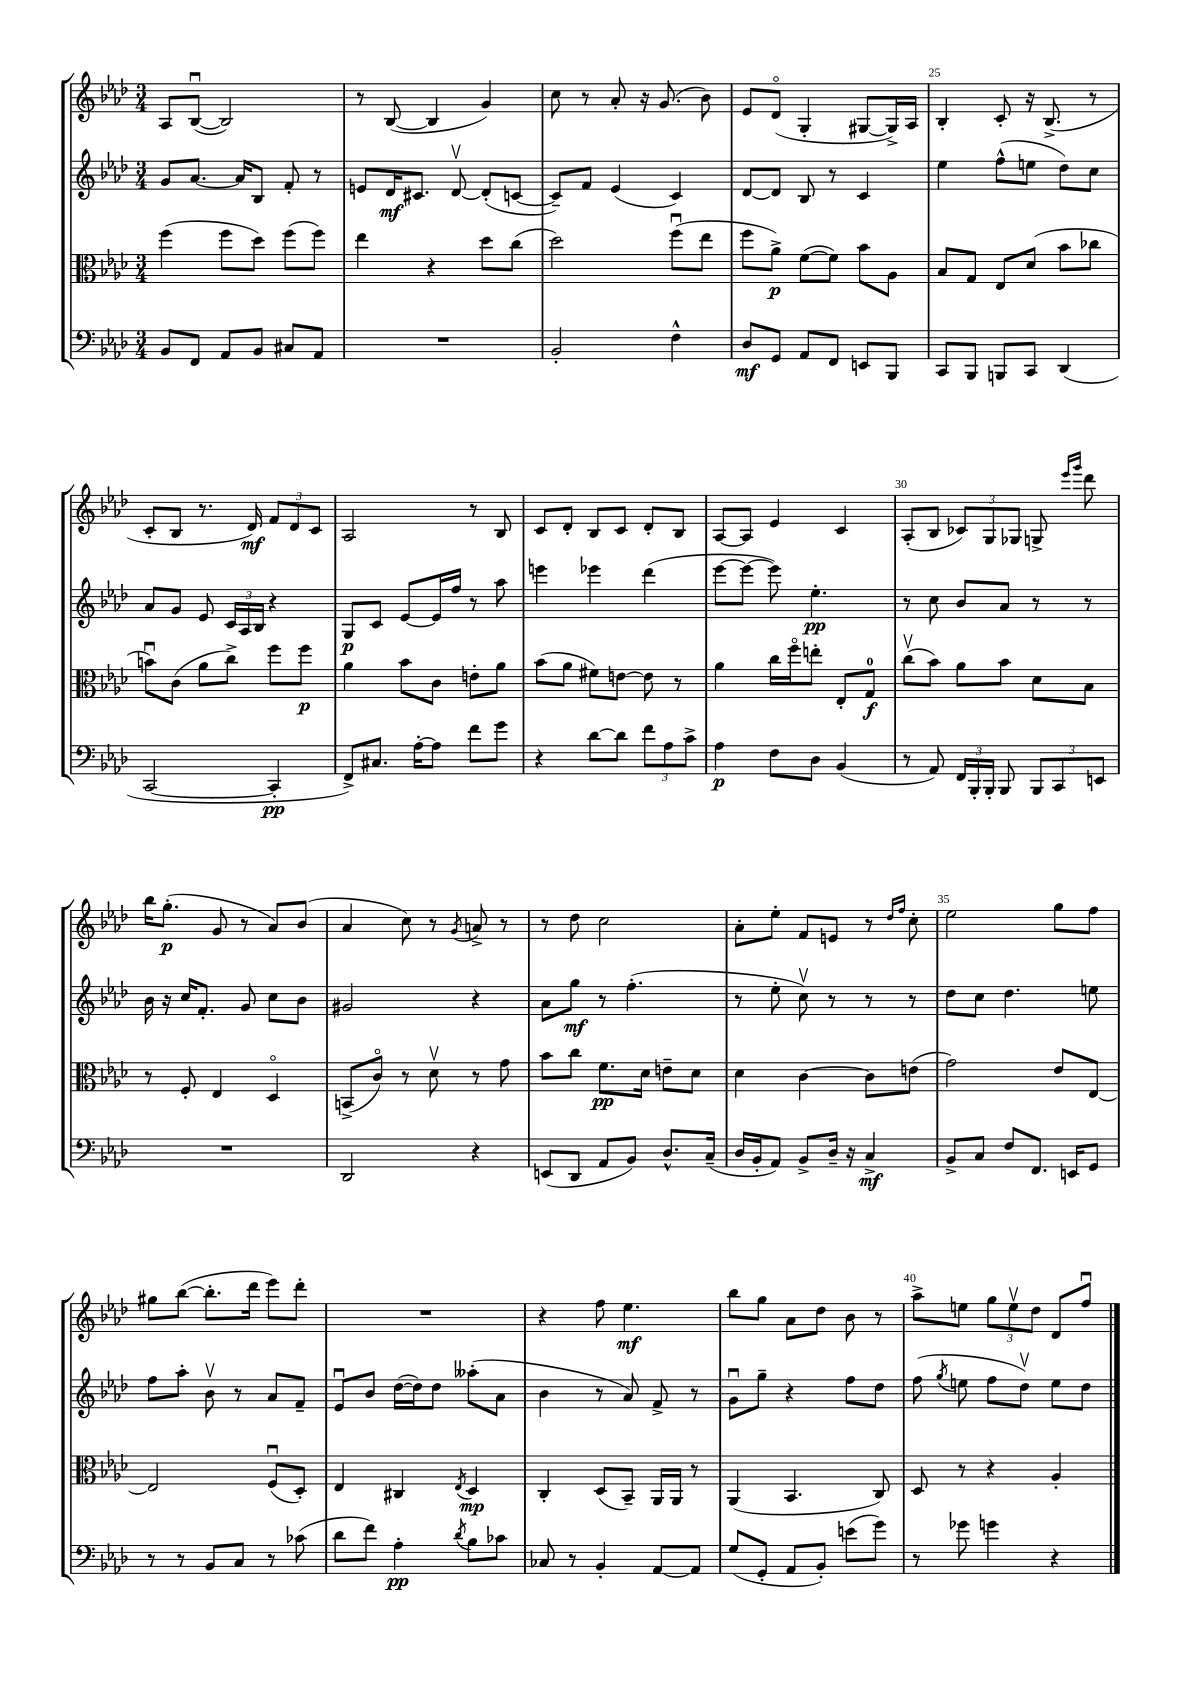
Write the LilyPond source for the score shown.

<<
\new StaffGroup <<
\new Staff = "s0" {
    \clef treble \key aes \major \numericTimeSignature \time 3/4
    \autoBeamOff aes8[ bes8]~\downbow( bes2) |
    r8 bes8~( bes4 g'4) |
    c''8 r8 aes'8-. r16 g'8.( bes'8) |
    ees'8[ des'8]\flageolet( g4-. gis8[~ gis16->) aes16] |
    bes4-. c'8-. r16 bes8.->( r8 |
    c'8[-. bes8] r8. des'16\mf) \tuplet 3/2 { f'8[ des'8 c'8] } |
    aes2 r8 bes8 |
    c'8[ des'8]-. bes8[ c'8] des'8[-. bes8] |
    aes8[~ aes8] ees'4 c'4 |
    aes8[-.( bes8] \tuplet 3/2 { ces'8[) g8 ges8] } g8-> \grace { ees'''16[ g'''16] } des'''8 |
    bes''16[ g''8.]-.\p( g'8 r8 aes'8[) bes'8]( |
    aes'4 c''8) r8 \acciaccatura { g'8 } a'8-> r8 |
    r8 des''8 c''2 |
    aes'8[-. ees''8]-. f'8[ e'8] r8 \grace { des''16[ f''16] } c''8-. |
    ees''2 g''8[ f''8] |
    gis''8[ bes''8]~( bes''8.[-. des'''16] ees'''8[) des'''8]-. |
    R2. |
    r4 f''8 ees''4.\mf |
    bes''8[ g''8] aes'8[ des''8] bes'8 r8 |
    aes''8[-> e''8] \tuplet 3/2 { g''8[ e''8\upbow des''8] } des'8[ f''8]\downbow \bar "|." |
}
\new Staff = "s1" {
    \clef treble \key aes \major \numericTimeSignature \time 3/4
    \autoBeamOff g'8[ aes'8.]~ aes'16[ bes8] f'8-. r8 |
    e'8[ des'16\mf cis'8.] des'8~\upbow des'8[-.( c'8]~ |
    c'8[--) f'8] ees'4( c'4) |
    des'8[~ des'8] bes8 r8 c'4 |
    ees''4 f''8[-^( e''8] des''8[) c''8] |
    aes'8[ g'8] ees'8 \tuplet 3/2 { c'16[ aes16 bes16] } r4 |
    g8[\p c'8] ees'8[~ ees'16 f''16] r8 aes''8 |
    e'''4 ees'''4 des'''4( |
    ees'''8[~ ees'''8]~ ees'''8) ees''4.-.\pp |
    r8 c''8 bes'8[ aes'8] r8 r8 |
    bes'16 r16 c''16[ f'8.]-. g'8 c''8[ bes'8] |
    gis'2 r4 |
    aes'8[ g''8]\mf r8 f''4.-.( |
    r8 ees''8-. c''8\upbow) r8 r8 r8 |
    des''8[ c''8] des''4. e''8 |
    f''8[ aes''8]-. bes'8\upbow r8 aes'8[ f'8]-- |
    ees'8[\downbow bes'8] des''16[~( des''16) des''8] aeses''8[-.( aes'8] |
    bes'4 r8 aes'8) f'8-> r8 |
    g'8[\downbow g''8]-- r4 f''8[ des''8] |
    f''8( \acciaccatura { g''8 } e''8 f''8[ des''8]\upbow) e''8[ des''8] \bar "|." |
}
\new Staff = "s2" {
    \clef alto \key aes \major \numericTimeSignature \time 3/4
    \autoBeamOff f''4( f''8[ des''8]) f''8[( f''8]) |
    ees''4 r4 des''8[ c''8]( |
    des''2) f''8[\downbow( ees''8] |
    f''8[ aes'8]->\p) f'8[~( f'8]) bes'8[ aes8] |
    bes8[ g8] ees8[ des'8]( bes'8[ ces''8] |
    b'8[\downbow) c'8]( aes'8[ c''8]->) f''8[ f''8]\p |
    aes'4 bes'8[ c'8] e'8[-. aes'8] |
    bes'8[( aes'8] fis'8[) e'8]~ e'8 r8 |
    aes'4 c''16[ f''16\flageolet e''8]-. ees8[-. g8]-0\f |
    c''8[\upbow( bes'8]) aes'8[ bes'8] des'8[ bes8] |
    r8 f8-. ees4 des4\flageolet |
    b,8[->( c'8]\flageolet) r8 des'8\upbow r8 g'8 |
    bes'8[ c''8] f'8.[\pp des'16] e'8[-- des'8] |
    des'4 c'4~ c'8[ e'8]( |
    g'2) ees'8[ ees8]~ |
    ees2 f8[\downbow( des8]-.) |
    ees4 cis4 \acciaccatura { ees8 } des4\mp |
    c4-. des8[( bes,8]--) aes,16[ aes,16] r8 |
    aes,4( bes,4. c8) |
    des8 r8 r4 aes4-. \bar "|." |
}
\new Staff = "s3" {
    \clef bass \key aes \major \numericTimeSignature \time 3/4
    \autoBeamOff bes,8[ f,8] aes,8[ bes,8] cis8[ aes,8] |
    R2. |
    bes,2-. f4-^ |
    des8[\mf g,8] aes,8[ f,8] e,8[ bes,,8] |
    c,8[ bes,,8] b,,8[ c,8] des,4( |
    c,2~ c,4-.\pp |
    f,8[->) cis8.] aes16[~-. aes8] f'8[ g'8] |
    r4 des'8[~ des'8] \tuplet 3/2 { f'8[ aes8 c'8]-> } |
    aes4\p f8[ des8] bes,4( |
    r8 aes,8) \tuplet 3/2 { f,16[ bes,,16-. bes,,16]-. } bes,,8 \tuplet 3/2 { bes,,8[ c,8 e,8] } |
    R2. |
    des,2 r4 |
    e,8[( des,8] aes,8[ bes,8]) des8.[-^ c16]--( |
    des16[ bes,16-. aes,8]) bes,8[-> des16]-- r16 c4->\mf |
    bes,8[-> c8] f8[ f,8.] e,16[ g,8] |
    r8 r8 bes,8[ c8] r8 ces'8( |
    des'8[ f'8]) aes4-.\pp \acciaccatura { des'8 } bes8[ ces'8] |
    ces8 r8 bes,4-. aes,8[~ aes,8] |
    g8[( g,8]-. aes,8[ bes,8]-.) e'8[( g'8]) |
    r8 ges'8 g'4 r4 \bar "|." |
}
>>
>>
\layout { \context { \Score currentBarNumber = #21 \override BarNumber.break-visibility = ##(#f #t #t) barNumberVisibility = #(every-nth-bar-number-visible 5) } }
